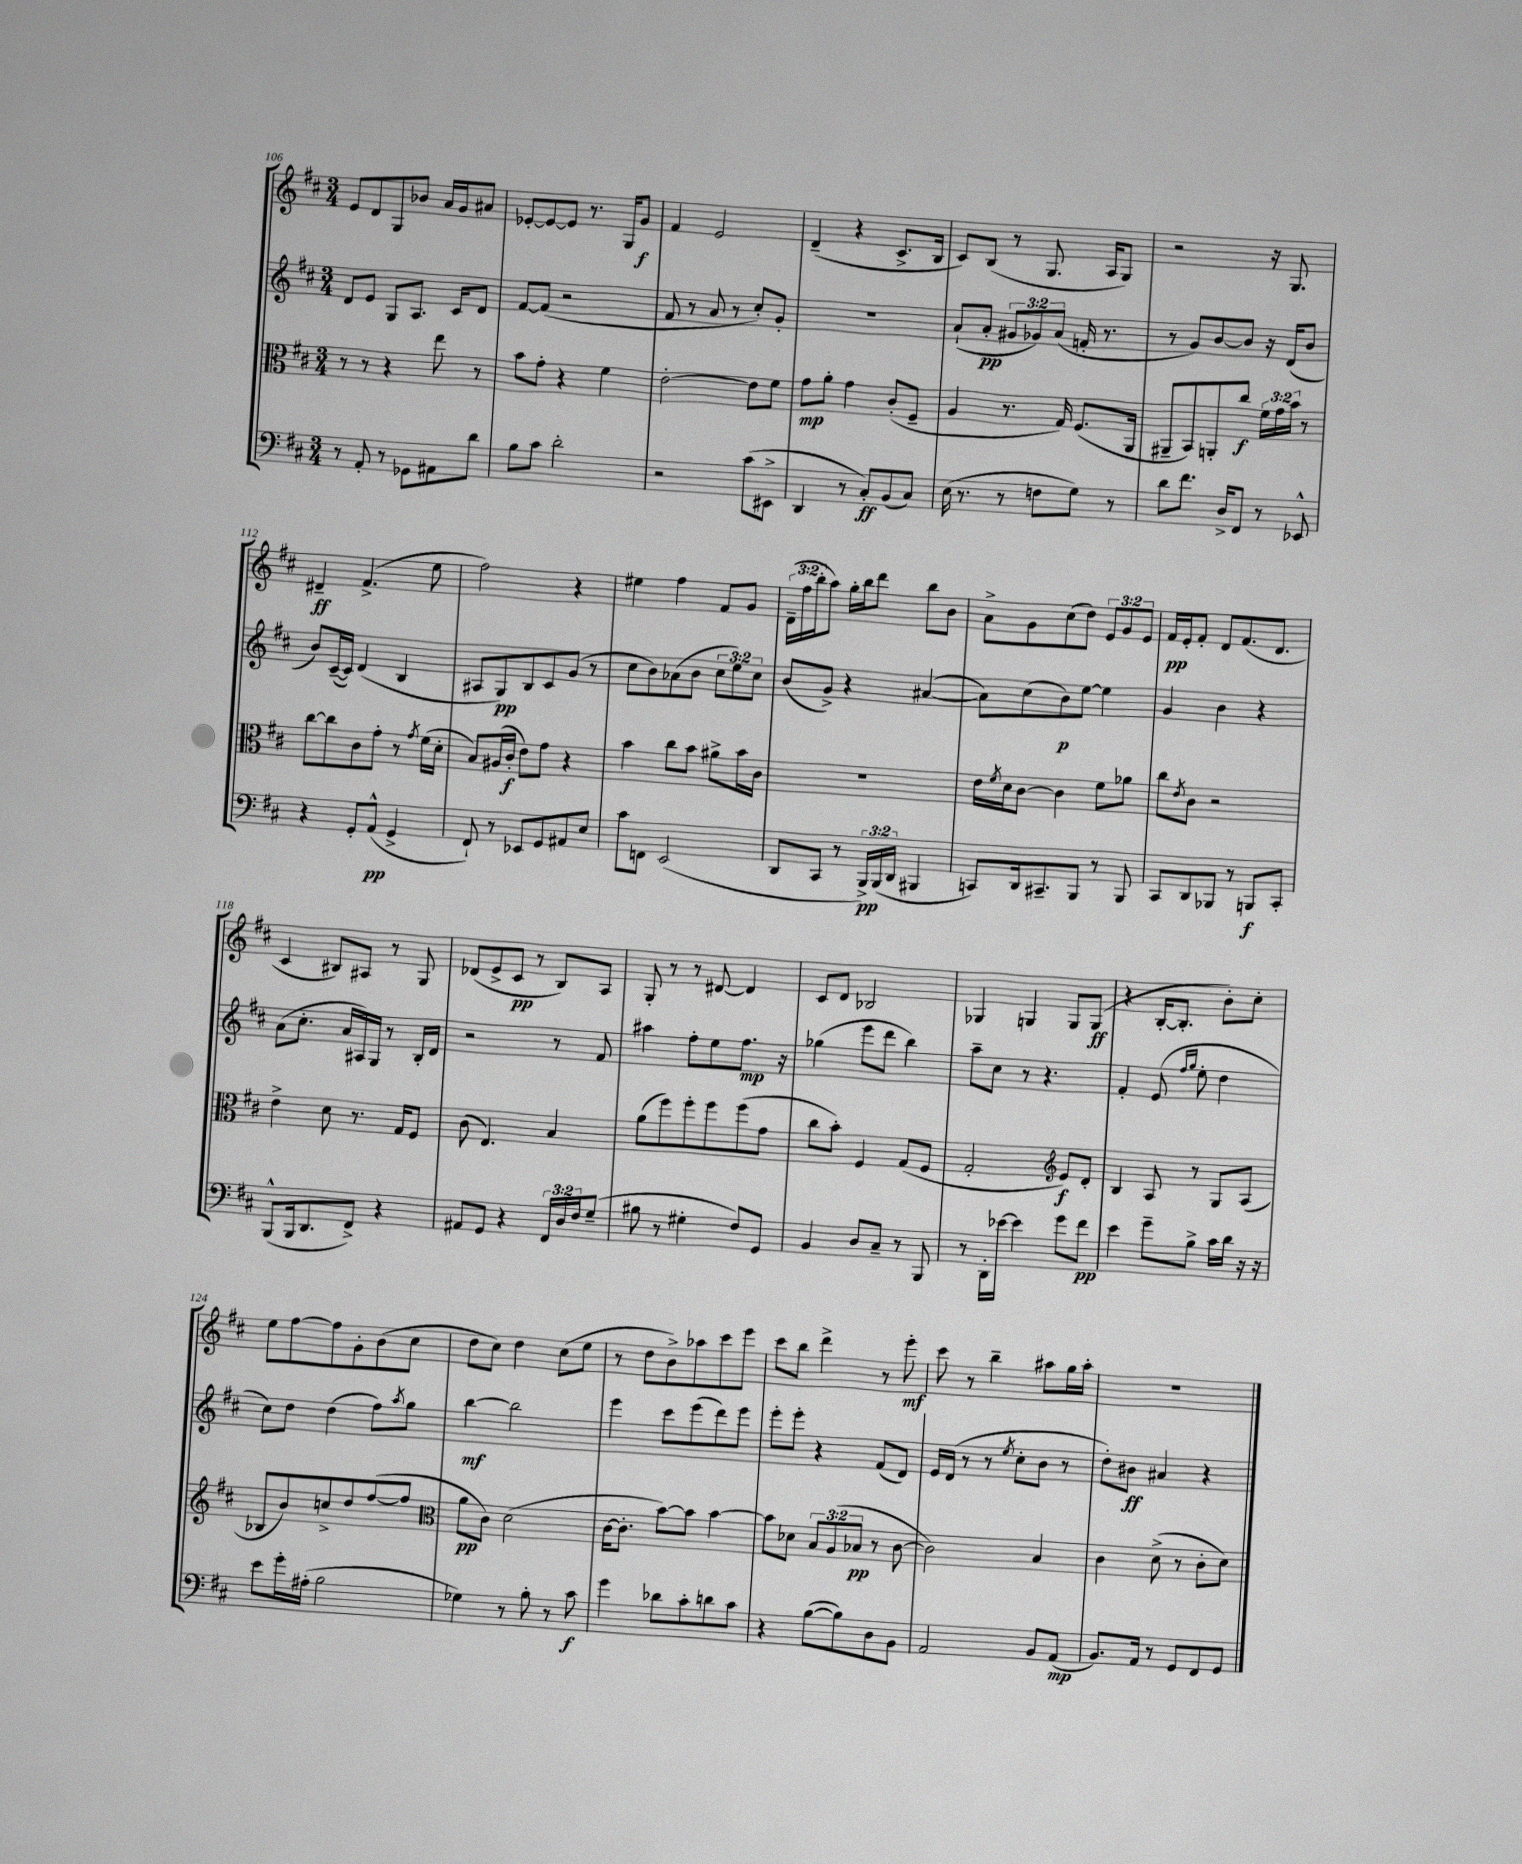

**kern	**kern	**kern	**kern
*staff4	*staff3	*staff2	*staff1
*clefF4	*clefC3	*clefG2	*clefG2
*k[f#c#]	*k[f#c#]	*k[f#c#]	*k[f#c#]
*M3/4	*M3/4	*M3/4	*M3/4
8r	8r	8d	8e
8AA'	8r	8e	8d
8r	4r	8G	8G
8GG-	.	8.A	8b-
8AA#	8ee	.	16a
.	.	16c#	16g
8d	8r	8d	8a#
=	=	=	=
8B	8b	[8f#	[8e-'
8c#	8g'	(8f#]	8e-_
2d'	4r	2r	8e-]
.	.	.	8.r
.	4f#	.	.
.	.	.	16G
.	.	.	8g
=	=	=	=
2r	[2e'	8f#	4f#
.	.	8r	.
.	.	8a	2e
.	.	8r	.
(8c#	8e]	8cc#')	.
8EE#^	8f#	8g'	.
=	=	=	=
4DD	8g	2.r	(4d~
.	8a'	.	.
8r	4g	.	4r
8C#')	.	.	.
(8BB	(8c#'	.	8.c#^
8C#)	8F#~	.	.
.	.	.	16B
=	=	=	=
(16E	4A	(8a`	8c#)
8.r	.	.	.
.	.	8a'	(8B
8r	8.r	12g#	8r
.	.	12g-)	.
8F	.	.	8.G
.	.	(12a	.
.	16G)	.	.
8G)	(8.F#	16f'	.
.	.	8.r	16A
8r	.	.	8G)
.	16AA	.	.
=	=	=	=
8d	8AA#~	8r	2r
8.f#	8BB)	8g)	.
.	8AA'	[8b	.
16D^	.	.	.
8FF#	8cc#	8b]	.
8r	24f#	16r	16r
.	24g	.	.
.	.	(16d	8.G
.	24b	.	.
8EE-^^	8r	8b	.
=	=	=	=
4r	[8cc#	8b)	4d#~
.	8cc#]	([16c#~	.
.	.	16c#])	.
8GG'	8c#	(4d	(4.f#^
(8AA^^	8g'	.	.
4GG^	8r	4B	.
.	8qg	.	.
.	(16f#	.	8ee
.	16d'	.	.
=	=	=	=
8FF#`)	8B)	8A#	2ff#)
8r	(16A#	8G)	.
.	16c#'	.	.
8EE-	8e)	8B	.
8GG	8g	8c#	.
8AA#	4r	(8g	4r
8E	.	8r	.
=	=	=	=
8c#	4b	8cc#	4ee#
8FF	.	8b)	.
(2EE	8cc#	(8a-	4ff#
.	8b	8b	.
.	8a#^	12cc#	8f#
.	.	12ee)	.
.	16b	.	8g
.	.	12cc#	.
.	16c#	.	.
=	=	=	=
8DD	2.r	(8b	(24d~
.	.	.	24ff#
.	.	.	24bb'
8CC#	.	8g^)	8aa)
8r	.	4r	16gg'
.	.	.	16bb
24BBB^)	.	.	8ddd
(24BBB	.	.	.
24DD	.	.	.
4BBB#	.	([4a#	8bb
.	.	.	8b
=	=	=	=
8CC)	16e	8a#])	8a^
.	8qf#	.	.
.	16d	.	.
16DD	[8c#	(8cc#	8g
8.CC#~	.	.	.
.	4c#]	8b)	(8cc#
8BBB	.	[8ee	8dd)
8r	8f#	4ee]	12e
.	.	.	12g
8BBB	8a-	.	.
.	.	.	12e
=	=	=	=
8CC#	8cc#	4g	16f#
.	.	.	16e'
.	8qe	.	.
8DD	8c#	.	8f#'
8BBB-	2r	4b	8d
8r	.	.	(8.f#
8BBB	.	4r	.
.	.	.	8.d
8CC#'	.	.	.
=	=	=	=
(8BBB^^	4e^	(8a	4c#
16BBB	.	8.cc#'	.
8.DD	.	.	.
.	8d	.	8B#)
.	.	16a	.
8FF#^)	8.r	16A#)	8A#
.	.	16G	.
4r	.	8r	8r
.	16G	.	.
.	8F#	16B'	8G
.	.	16d	.
=	=	=	=
8AA#	(8c#	2r	(8d-
8GG	4.E)	.	8e^
4r	.	.	8c#
.	.	.	8r
24FF#	4B	8r	8B)
24D	.	.	.
24F#	.	.	.
(8G~	.	8f#	8A
=	=	=	=
8B#	(8a	4aa#	8G'
8r	8ff#)	.	8r
4G#'	8ff#'	8ff#'	8r
.	8ff#	8ee	[8d#
8F#)	(8ff#	8.ff#	4d#]
8GG	8g	.	.
.	.	16r	.
=	=	=	=
4BB	8cc#	(4gg-	8c#
.	8b')	.	8d
8D	4F#	8eee	2B-
8C#~	.	8ddd	.
8r	(8G	4bb)	.
8BBB	8F#	.	.
=	=	=	=
8r	2G'	8aa~	4G-
16DD'	.	8cc#	.
[16e-	.	.	.
4e-]	.	8r	4G
.	.	4.r	.
*	*clefG2	*	*
8g	8e)	.	8G
8f#	8d'	.	(8G
=	=	=	=
4e	4B	4f#'	4r
8g~	8A	(8e	[16B'
.	.	.	8.B']
.	.	16qqff#	.
.	.	16qqgg	.
8B^	8r	8ee'	.
16c#	8G	4dd	8b')
16d	.	.	.
16r	(8A	.	8cc#'
16r	.	.	.
=	=	=	=
8e	8B-	8cc#)	8ee
16g'	8b)	8dd	[8ff#
(16A#'	.	.	.
2B	8cc^	(4dd	8ff#]
.	8dd	.	8g'
.	([8ff#	8ff#)	(8b
.	.	8qaa	.
.	8ff#]	8gg	8cc#
=	=	=	=
*	*clefC3	*	*
4G-)	8a	[4bb	8dd
.	8c#)	.	8cc#)
8r	(2d	2bb]	4dd
8B'	.	.	.
8r	.	.	(8cc#
8c#	.	.	8ee
=	=	=	=
4g	[16c#	4eee	8r
.	8.c#']	.	.
.	.	.	8dd
8d-	[8b)	8ccc#	8b^)
8c#'	8b]	(8eee	8aa-
8d	[4b	8ddd)	8ccc#
8c#	.	8eee	8eee
=	=	=	=
4r	8b]	8eee'	8ccc#
.	8d-	8eee'	8bb
([8B	12B	4r	4ddd^
.	(12A	.	.
8B])	.	.	.
.	12B-	.	.
8D	8r	(8f#	8r
8BB	[8c#	8d)	8eee'
=	=	=	=
2AA	2c#])	16e	8ccc#
.	.	(16d	.
.	.	8r	8r
.	.	8r	4bb~
.	.	8qee	.
.	.	8cc#'	.
8BB	4B	8b	8aa#
(8AA	.	8r	16gg
.	.	.	16aa#'
=	=	=	=
8.BB)	4c#	8dd')	2.r
.	.	8b#	.
16AA	.	.	.
8r	(8d^	4a#	.
8GG	8r	.	.
8FF#	8c#'	4r	.
8GG	8d)	.	.
==	==	==	==
*-	*-	*-	*-
